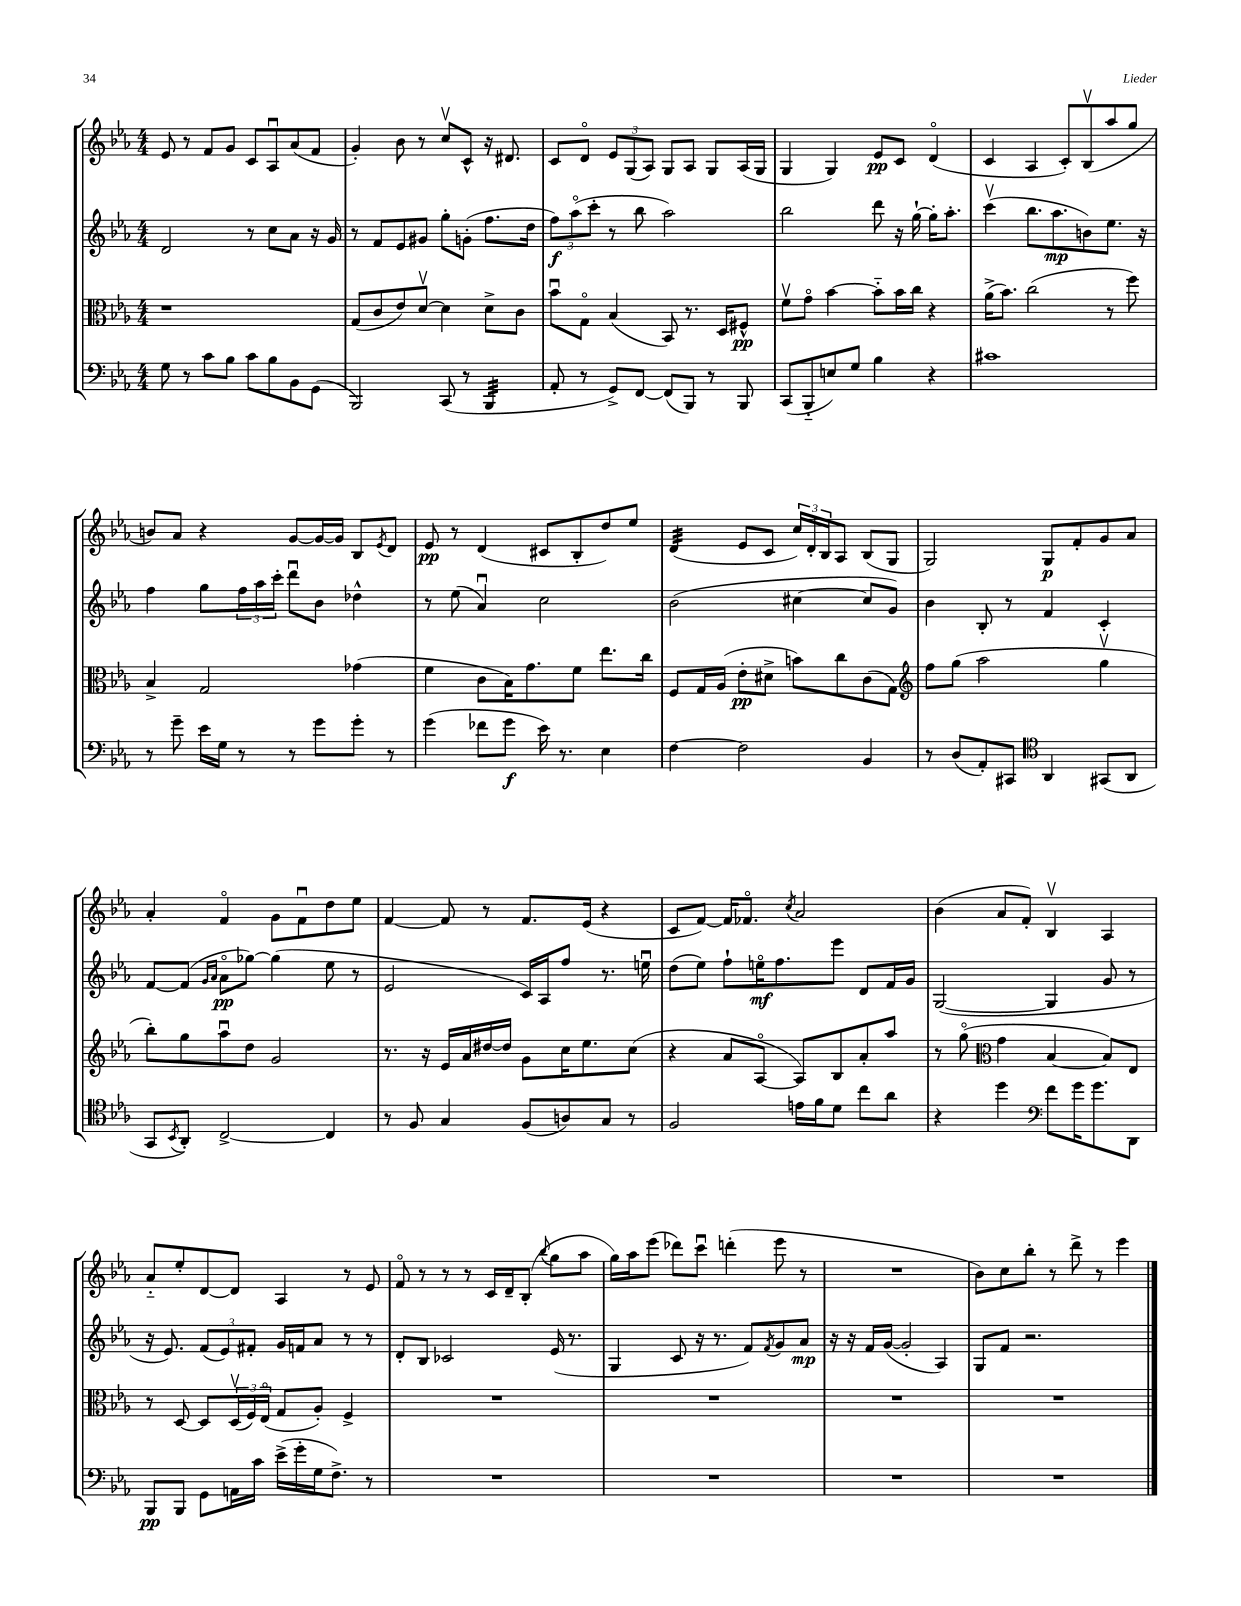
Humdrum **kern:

**kern	**kern	**kern	**kern
*staff4	*staff3	*staff2	*staff1
*clefF4	*clefC3	*clefG2	*clefG2
*k[b-e-a-]	*k[b-e-a-]	*k[b-e-a-]	*k[b-e-a-]
*M4/4	*M4/4	*M4/4	*M4/4
8G	1r	2d	8e-
8r	.	.	8r
8c	.	.	8f
8B-	.	.	8g
8c	.	8r	8c
8B-	.	8cc	8A-u
8BB-	.	8a-	(8a-
(8GG	.	16r	8f
.	.	16g	.
=	=	=	=
2BBB-)	(8G	8r	4g')
.	8c	8f	.
.	8e-)	8e-	8b-
.	[8dv	8g#	8r
(8CC	4d]	8gg'	8ccv
8r	.	(8g'	8c^^
4BBB-	8d^	8.ff	16r
.	.	.	8.d#
.	8c	.	.
.	.	16dd	.
=	=	=	=
8AA-'	8b-u	12ff)	8c
.	.	(12aa-o	.
8r	8Go	.	8do
.	.	12ccc'	.
8GG^)	(4B-	8r	12e-
.	.	.	(12G
[8FF	.	8bb-	.
.	.	.	12A-)
(8FF]	8BB-)	2aa-)	8G
8BBB-)	8.r	.	8A-
8r	.	.	8G
.	16D	.	.
8BBB-	8F#^^	.	(16A-
.	.	.	16G
=	=	=	=
(8CC	8fv	2bb-	4G
8BBB-'~	8go	.	.
8E)	[4b-	.	4G)
8G	.	.	.
4B-	8b-'~]	8ddd	8e-
.	16b-	16r	8c
.	16cc	[16gg`	.
4r	4r	16gg']	(4do
.	.	8.aa-'	.
=	=	=	=
1c#	(16a-^	(4cccv	4c
.	8.b-)	.	.
.	(2cc	8.bb-	4A-
.	.	8.aa-	.
.	.	.	8c')
.	.	8b)	(8B-v
.	8r	8.ee-	8aa-
.	8ff)	.	8gg
.	.	16r	.
=	=	=	=
8r	4B-^	4ff	8b)
8g~	.	.	8a-
16e-	2G	8gg	4r
16G	.	.	.
8r	.	24ff	.
.	.	24aa-	.
.	.	24ccc'	.
8r	.	8dddu	[8g
8g	.	8b-	16g_
.	.	.	16g]
8g'	(4g-	4dd-^^	8B-
.	.	.	8qe-
8r	.	.	8d
=	=	=	=
(4g	4f	8r	8e-
.	.	(8ee-	8r
8f-	8c	4a-u)	(4d
8g	16B-)	.	.
.	8.g	.	.
16e-)	.	2cc	8c#
8.r	.	.	.
.	8f	.	8B-'
4E-	8.ee-	.	8dd)
.	.	.	8ee-
.	16cc	.	.
=	=	=	=
[4F	8F	(2b-	(4d
.	16G	.	.
.	(16A-	.	.
2F]	8e-'	.	8e-
.	8d#^	.	8c
.	8b)	[4cc#	24cc)
.	.	.	24d'
.	.	.	24B-
.	8cc	.	8A-
4BB-	(8c	8cc#]	(8B-
.	8G)	8g)	8G
=	=	=	=
*	*clefG2	*	*
8r	8ff	4b-	2G)
(8D	(8gg	.	.
8AA-')	2aa-	8B-'	.
8CC#	.	8r	.
*clefC4	*	*	*
4AA-	.	4f	8G
.	.	.	8f'
(8GG#	4ggv	4c'	8g
8AA-	.	.	8a-
=	=	=	=
8GG	8bb-')	[8f	4a-'
8qBB-	.	.	.
8AA-')	8gg	(8f]	.
.	.	16qqg	.
.	.	16qqa-	.
[2C^	8aa-u	8a-o	4fo
.	8dd	[8gg-)	.
.	2g	(4gg-]	8g
.	.	.	8fu
4C]	.	8ee-	8dd
.	.	8r	8ee-
=	=	=	=
8r	8.r	2e-	[4f
8F	.	.	.
.	16r	.	.
4G	16e-	.	8f]
.	16a-	.	.
.	[16dd#	.	8r
.	16dd#]	.	.
(8F	8g	16c)	8.f
.	.	16A-	.
8A)	16cc	8ff	.
.	8.ee-	.	(16e-
8G	.	8.r	4r
8r	(8cc	.	.
.	.	16eeu	.
=	=	=	=
2F	4r	(8dd	8c
.	.	8ee-)	[8f)
.	8a-	8ff`	16f]
.	.	.	8.f-o
.	[8A-o	16eeo	.
.	.	8.ff	.
.	.	.	8qcc
16e	8A-])	.	2a-
16f	.	.	.
8d	8B-	8eee-	.
8cc	8a-'	8d	.
8a-	8aa-	16f	.
.	.	16g	.
=	=	=	=
4r	8r	([2G	(4b-
.	(8ggo	.	.
*	*clefC3	*	*
4dd	4g	.	8a-
.	.	.	8f')
*clefF4	*	*	*
8f	[4B-	4G]	4B-v
16g	.	.	.
8.g	.	.	.
.	8B-])	8g	4A-
8DD	8E-	8r	.
=	=	=	=
8BBB-	8r	16r	8a-'~
.	.	8.e-)	.
8BBB-	[8D	.	8ee-'
8GG	8D]	(12f	[8d
.	.	12e-)	.
16AA	(24Dv	.	8d]
.	24F)	12f#'	.
16c	.	.	.
.	(24E-o	.	.
(16e-^	8G	16g	4A-
16g'	.	16f	.
16G	8A-')	8a-	.
8.F^)	.	.	.
.	4F^	8r	8r
8r	.	8r	8e-
=	=	=	=
1r	1r	8d'	8fo
.	.	8B-	8r
.	.	2c-	8r
.	.	.	8r
.	.	.	16c
.	.	.	16d~
.	.	.	(8B-'
.	.	.	8qqbb-
.	.	(16e-	8gg
.	.	8.r	.
.	.	.	8aa-
=	=	=	=
1r	1r	4G	16gg)
.	.	.	16aa-
.	.	.	(8eee-
.	.	8c	8ddd-)
.	.	16r	8cccu
.	.	8.r	.
.	.	.	(4ddd'
.	.	8f)	.
.	.	8qf	.
.	.	8g	8eee-
.	.	8a-	8r
=	=	=	=
1r	1r	16r	1r
.	.	16r	.
.	.	16f	.
.	.	([16g	.
.	.	2g']	.
.	.	4A-)	.
=	=	=	=
1r	1r	8G	8b-)
.	.	8f	8cc
.	.	2.r	8bb-'
.	.	.	8r
.	.	.	8ddd^
.	.	.	8r
.	.	.	4eee-
==	==	==	==
*-	*-	*-	*-
